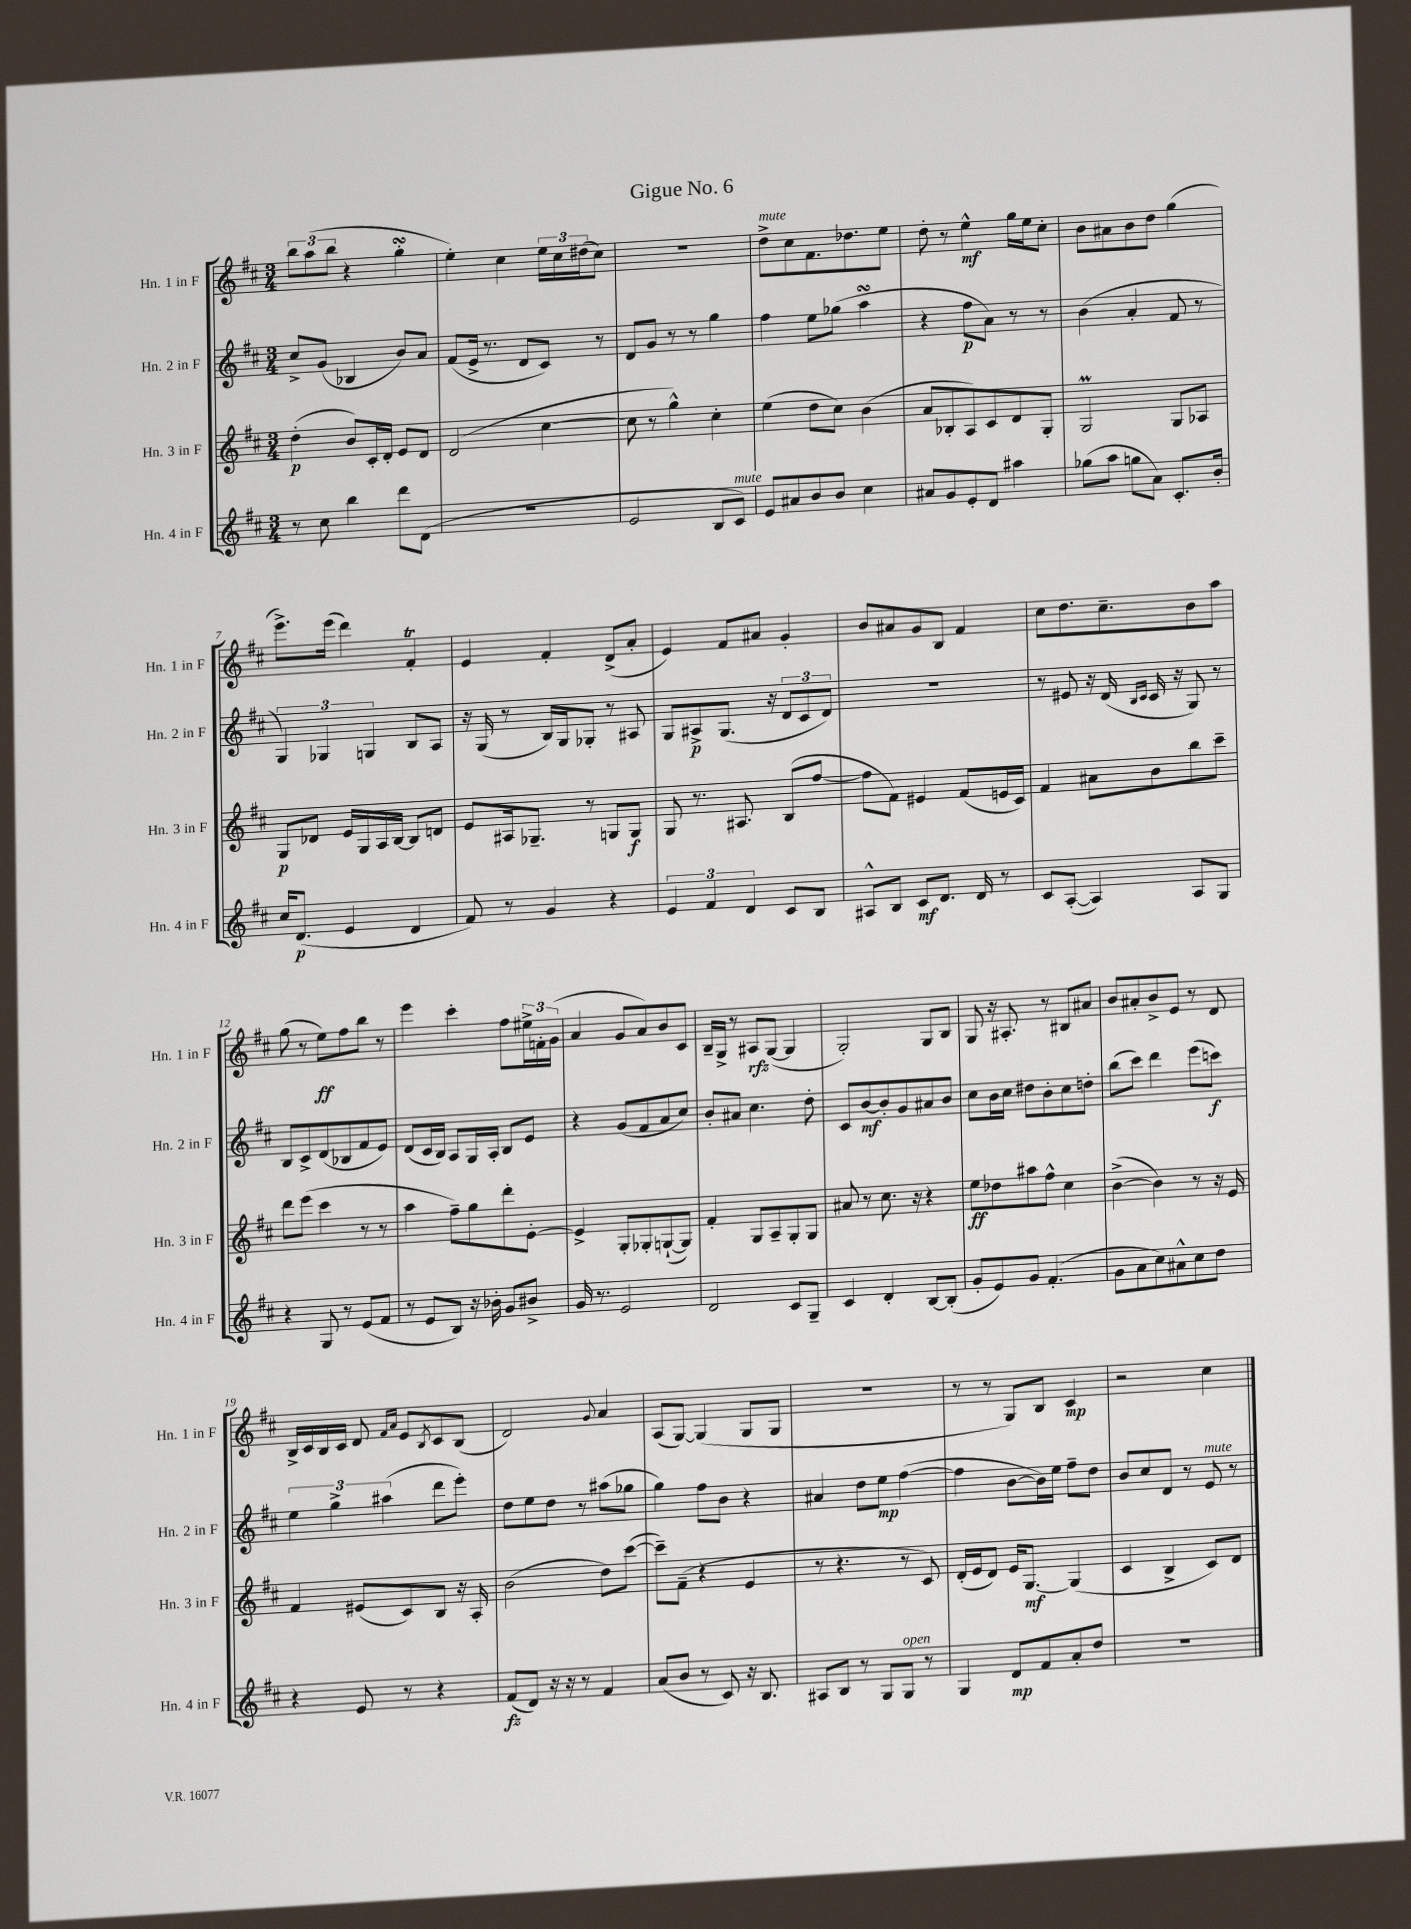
\header { title = "Gigue No. 6" }
<<
\new StaffGroup <<
\new Staff = "s0" \with { instrumentName = "Hn. 1 in F" shortInstrumentName = "Hn. 1 in F" } {
    \clef treble \key d \major \numericTimeSignature \time 3/4
    \tuplet 3/2 { b''8 a''8( b''8 } r4 g''4-.\turn |
    e''4-.) cis''4 \tuplet 3/2 { e''16 cis''16 dis''16( } cis''8) |
    R2. |
    d''8->^\markup { \italic "mute" } cis''8 fis'8. des''8. e''8 |
    d''8-. r8 e''4-^\mf g''16 e''16 cis''8-. |
    b'8 ais'8 b'8 d''8 g''4( |
    e'''8.->) e'''16( d'''4) fis'4-.\trill |
    e'4 fis'4-. d'8->( a'8-. |
    e'4) fis'8 ais'8 g'4-. |
    b'8 ais'8 g'8 b8 fis'4 |
    cis''8 d''8. cis''8.-- b'8 a''8 |
    g''8( r8 e''8\ff) fis''8 b''8 r8 |
    e'''4 cis'''4-. fis''8 \tuplet 3/2 { eis''16-> f'16-. g'16( } |
    a'4 g'8 a'8) b'8 cis'8 |
    b16-- g16-> r8 ais8\rfz g8~( g4 |
    g2-.) g8 b8 |
    g8 r16 ais8.-. r8 bis8 ais'8 |
    b'8 ais'8-. b'8-> e'8 r8 d'8 |
    b16-> cis'16 b16 cis'16 d'8 \grace { fis'16 a'16 } e'8 \acciaccatura { b8 } cis'8 b8( |
    d'2) \appoggiatura { g'8 } a'4 |
    a8( g8~) g4( g8 g8 |
    R2. |
    r8 r8 g8) b8 cis'4\mp |
    r2 cis''4 \bar "|." |
}
\new Staff = "s1" \with { instrumentName = "Hn. 2 in F" shortInstrumentName = "Hn. 2 in F" } {
    \clef treble \key d \major \numericTimeSignature \time 3/4
    cis''8-> g'8( bes4 b'8) a'8 |
    fis'8( e'16-> r8. d'8 cis'8) r8 |
    d'8 g'8 r8 r8 g''4 |
    fis''4 e''8 ges''8( a''4\turn |
    r4 fis''8\p a'8) r8 r8 |
    b'4( a'4-. fis'8 r8 |
    \tuplet 3/2 { g4) ges4 g4 } b8 a8 |
    r16 g16( r8 b16) g16 ges8-. r8 ais8 |
    g8 ais8->\p g8.( r16 \tuplet 3/2 { d'8 cis'8 d'8) } |
    R2. |
    r8 eis'8 r16 d'16( \grace { b16 cis'16 } cis'16 r16 g8) r8 |
    b8 cis'8-> d'8( bes8 fis'8 e'8) |
    d'8( cis'16 b16) a8 g16 a16-. b8 e'8 |
    r4 g'8( fis'8 a'8 cis''8) |
    b'8-. ais'8 cis''4. d''8-. |
    cis'8 b'8~\mf b'8-. g'8 ais'8 b'8 |
    cis''8 b'16 cis''16 dis''8 b'8-. cis''8 d''8-. |
    b''8( cis'''8) d'''4 e'''8( c'''8\f) |
    \tuplet 3/2 { e''4 g''4-> ais''4( } d'''8 e'''8-.) |
    d''8 e''8 d''8 r8 ais''8( ges''8 |
    g''4) fis''8 b'8 r4 |
    ais'4 d''8 e''8\mp fis''4~( |
    fis''4 b'8~ b'16) e''16 fis''8-- d''8 |
    b'8 cis''8 d'8 r8 e'8^\markup { \italic "mute" } r8 \bar "|." |
}
\new Staff = "s2" \with { instrumentName = "Hn. 3 in F" shortInstrumentName = "Hn. 3 in F" } {
    \clef treble \key d \major \numericTimeSignature \time 3/4
    d''4-.\p( b'8) cis'16-. d'16-. e'8 d'8 |
    d'2( cis''4~ |
    cis''8 r8 g''4-^) cis''4-. |
    e''4( d''8 cis''8) b'4( |
    a'8 bes8-. a8) cis'8 d'8 g8-. |
    g2\prall g8 aes8 |
    g8\p des'8 e'16 g16 a16 b16~ b8 d'8 |
    e'8 ais16 ges8.-- r8 g8 g8\f |
    g8 r8. ais8. b8( fis''8~ |
    fis''8 fis'8) eis'4 fis'8( e'16 cis'16) |
    fis'4 ais'8 b'8 b''8 cis'''8-- |
    d'''8 e'''8( cis'''4 r8 r8 |
    a''4 fis''8--) g''8 d'''8-. e'8~-. |
    e'4-> g8-. ges8-. g8~-!( g8) |
    fis'4-. g8 a8-- g8-. g8 |
    ais'8 r8 cis''8. r16 r4 |
    e''8\ff des''8 ais''8 fis''8-^ cis''4 |
    b'4~->( b'4) r8 r16 e'16 |
    fis'4 eis'8( cis'8) b8 r16 a16-. |
    b'2( d''8) cis'''8~( |
    cis'''8--) fis'8--( r4 e'4 |
    r8 r4. r8 cis'8) |
    d'16-.( e'16 d'8) e'16 g8.~\mf g4( |
    cis'4 b4-> cis'8) d'8 \bar "|." |
}
\new Staff = "s3" \with { instrumentName = "Hn. 4 in F" shortInstrumentName = "Hn. 4 in F" } {
    \clef treble \key d \major \numericTimeSignature \time 3/4
    r8 cis''8 b''4 d'''8 d'8( |
    R2. |
    e'2 b8 cis'8^\markup { \italic "mute" }) |
    e'8 ais'8 b'8 b'8 cis''4 |
    ais'8 g'8 e'8-. d'8 ais''4 |
    ges''8( a''8 g''8 a'8) cis'8.-. b'16-. |
    cis''16 d'8.\p( e'4 d'4 |
    fis'8) r8 g'4 r4 |
    \tuplet 3/2 { e'4 fis'4 d'4 } cis'8 b8 |
    ais8-^ b8 cis'8\mf d'8. d'16 r8 |
    cis'8 a8~-.( a4) a8 g8 |
    r4 g8 r8 e'8( fis'8 |
    r8 e'8 b8) r16 bes'16-. g'8 bis'8-> |
    g'16 r8. e'2 |
    d'2 cis'8 g8-- |
    cis'4 d'4-. b8~ b8-.( |
    g'8-. e'8) g'8 fis'4.-.( |
    g'8 a'8 cis''8) ais'8-^ cis''8 d''8 |
    r4 e'8 r8 r4 |
    fis'8\fz( d'8) r16 r16 r8 fis'4 |
    a'8( b'8 r8 cis'8) r16 b8. |
    ais8 b8 r8 g8 g8^\markup { \italic "open" } r8 |
    g4 d'8\mp fis'8 a'8-. d''8 |
    R2. \bar "|." |
}
>>
>>
